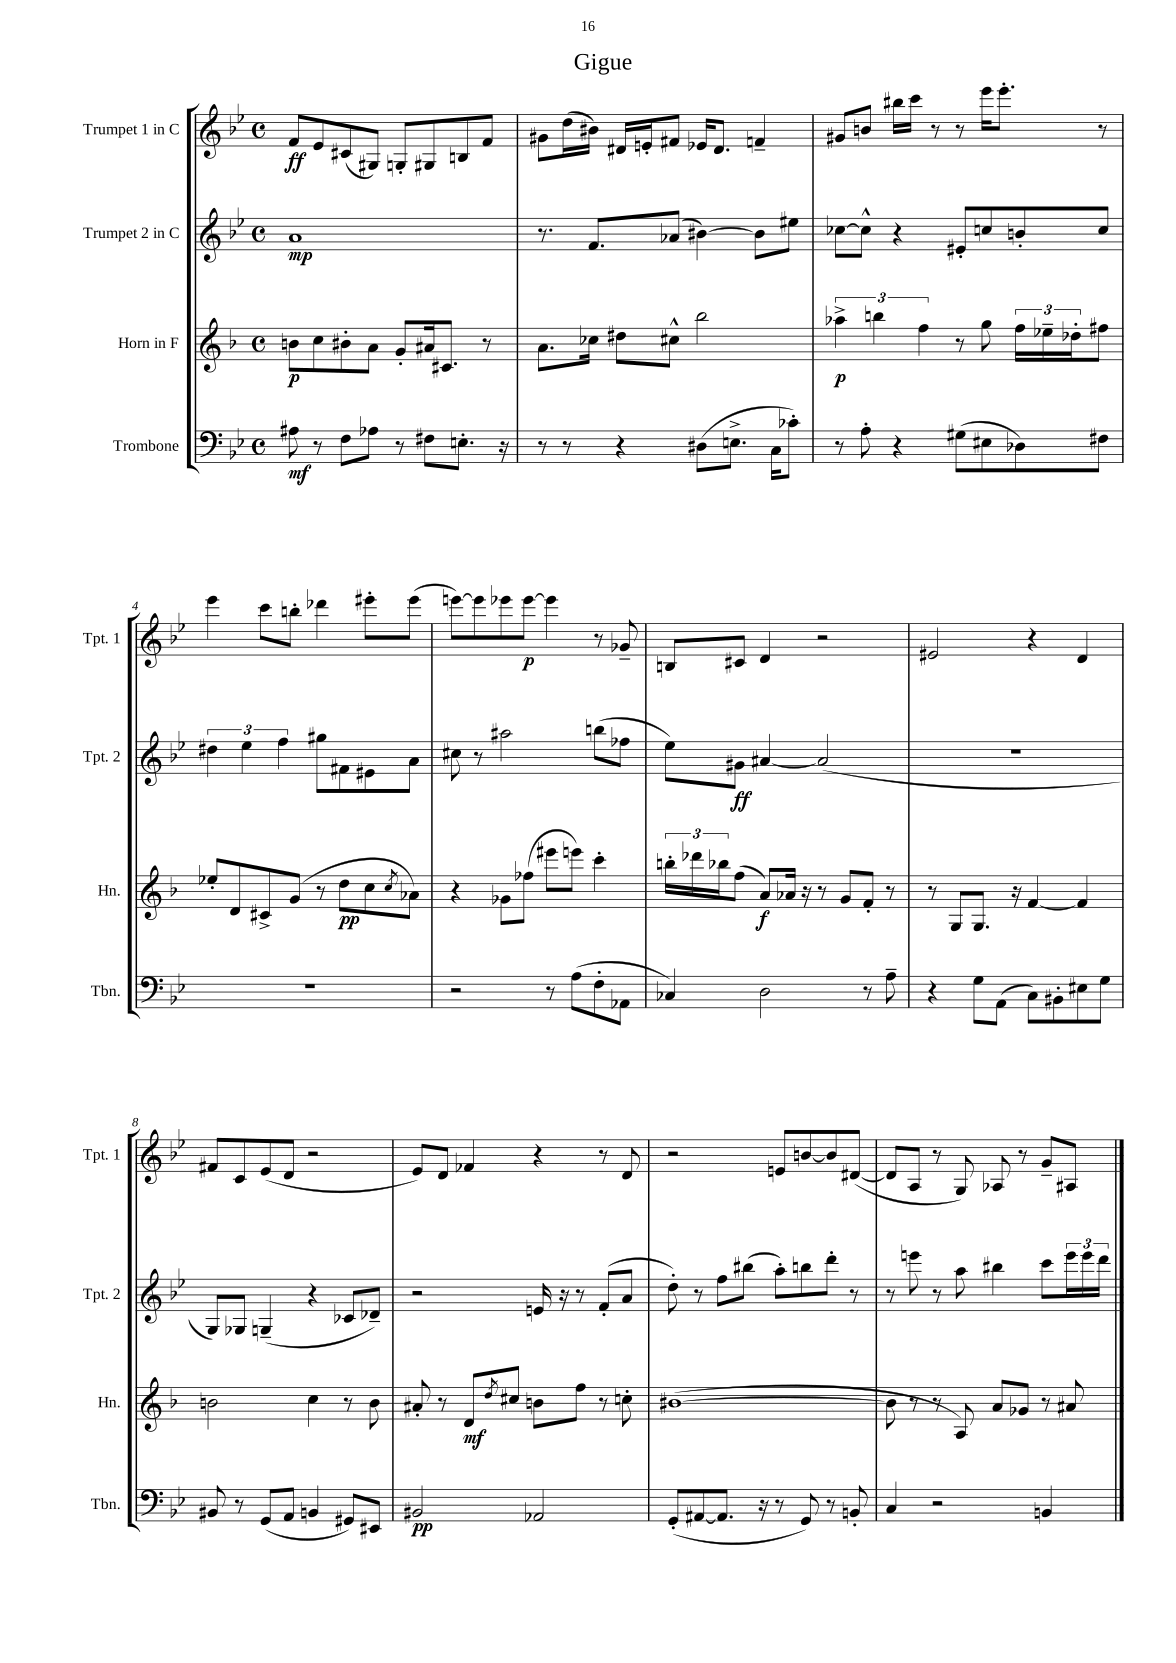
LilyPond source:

\header { title = "Gigue" }
<<
\new StaffGroup <<
\new Staff = "s0" \with { instrumentName = "Trumpet 1 in C" shortInstrumentName = "Tpt. 1" } {
    \clef treble \key bes \major \defaultTimeSignature \time 4/4
    f'8\ff ees'8 cis'8( gis8) g8-. gis8 b8 f'8 |
    gis'8 d''16( bis'16) dis'16 e'16-. fis'8 ees'16 dis'8. f'4-- |
    gis'8 b'8 bis''16 c'''16 r8 r8 ees'''16 ees'''8.-. r8 |
    ees'''4 c'''8 b''8-. des'''4 eis'''8-. eis'''8( |
    e'''8~) e'''8 ees'''8 ees'''8~\p ees'''4 r8 ges'8-- |
    b8 cis'8 d'4 r2 |
    eis'2 r4 d'4 |
    fis'8 c'8 ees'8( d'8 r2 |
    ees'8) d'8 fes'4 r4 r8 d'8 |
    r2 e'8 b'8~ b'8 dis'8~( |
    dis'8 a8 r8 g8) aes8 r8 g'8-- ais8 \bar "|." |
}
\new Staff = "s1" \with { instrumentName = "Trumpet 2 in C" shortInstrumentName = "Tpt. 2" } {
    \clef treble \key bes \major \defaultTimeSignature \time 4/4
    a'1\mp |
    r8. f'8. aes'8( bis'4~) bis'8 eis''8 |
    ces''8~ ces''8-^ r4 eis'8-. c''8 b'8-. c''8 |
    \tuplet 3/2 { dis''4 ees''4 f''4 } gis''8 fis'8 eis'8 a'8 |
    cis''8 r8 ais''2 b''8( fes''8 |
    ees''8) gis'8\ff ais'4~ ais'2( |
    R1 |
    g8) ges8 g4--( r4 ces'8 des'8--) |
    r2 e'16 r16 r8 f'8-.( a'8 |
    d''8-.) r8 f''8 bis''8( a''8-.) b''8 d'''8-. r8 |
    r8 e'''8 r8 a''8 bis''4 c'''8 \tuplet 3/2 { e'''16 e'''16 d'''16 } \bar "|." |
}
\new Staff = "s2" \with { instrumentName = "Horn in F" shortInstrumentName = "Hn." } {
    \clef treble \key f \major \defaultTimeSignature \time 4/4
    b'8\p c''8 bis'8-. a'8 g'8-. ais'16 cis'8. r8 |
    a'8. ces''16 dis''8 cis''8-^ bes''2 |
    \tuplet 3/2 { aes''4->\p b''4 f''4 } r8 g''8 \tuplet 3/2 { f''16 ees''16-- des''16-. } fis''8 |
    ees''8-. d'8 cis'8-> g'8( r8 d''8\pp c''8 \acciaccatura { c''8 } aes'8) |
    r4 ges'8 fes''8( eis'''8 e'''8) c'''4-. |
    \tuplet 3/2 { b''16-. des'''16 bes''16 } f''8( a'8\f) aes'16 r16 r8 g'8 f'8-. r8 |
    r8 g8 g8. r16 f'4~ f'4 |
    b'2 c''4 r8 b'8 |
    ais'8-. r8 d'8\mf \acciaccatura { d''8 } cis''8 b'8 f''8 r8 c''8-. |
    bis'1~( |
    bis'8 r8 r8 a8) a'8 ges'8 r8 ais'8 \bar "|." |
}
\new Staff = "s3" \with { instrumentName = "Trombone" shortInstrumentName = "Tbn." } {
    \clef bass \key bes \major \defaultTimeSignature \time 4/4
    ais8\mf r8 f8 aes8 r8 fis8 e8.-. r16 |
    r8 r8 r4 dis8( e8.-> c16 ces'8-.) |
    r8 a8-. r4 gis8( eis8 des8) fis8 |
    R1 |
    r2 r8 a8( f8-. aes,8 |
    ces4) d2 r8 a8-- |
    r4 g8 a,8( c8) bis,8-. eis8 g8 |
    bis,8 r8 g,8( a,8 b,4 gis,8) eis,8 |
    bis,2\pp aes,2 |
    g,8-.( ais,8~ ais,8. r16 r8 g,8) r8 b,8-. |
    c4 r2 b,4 \bar "|." |
}
>>
>>
